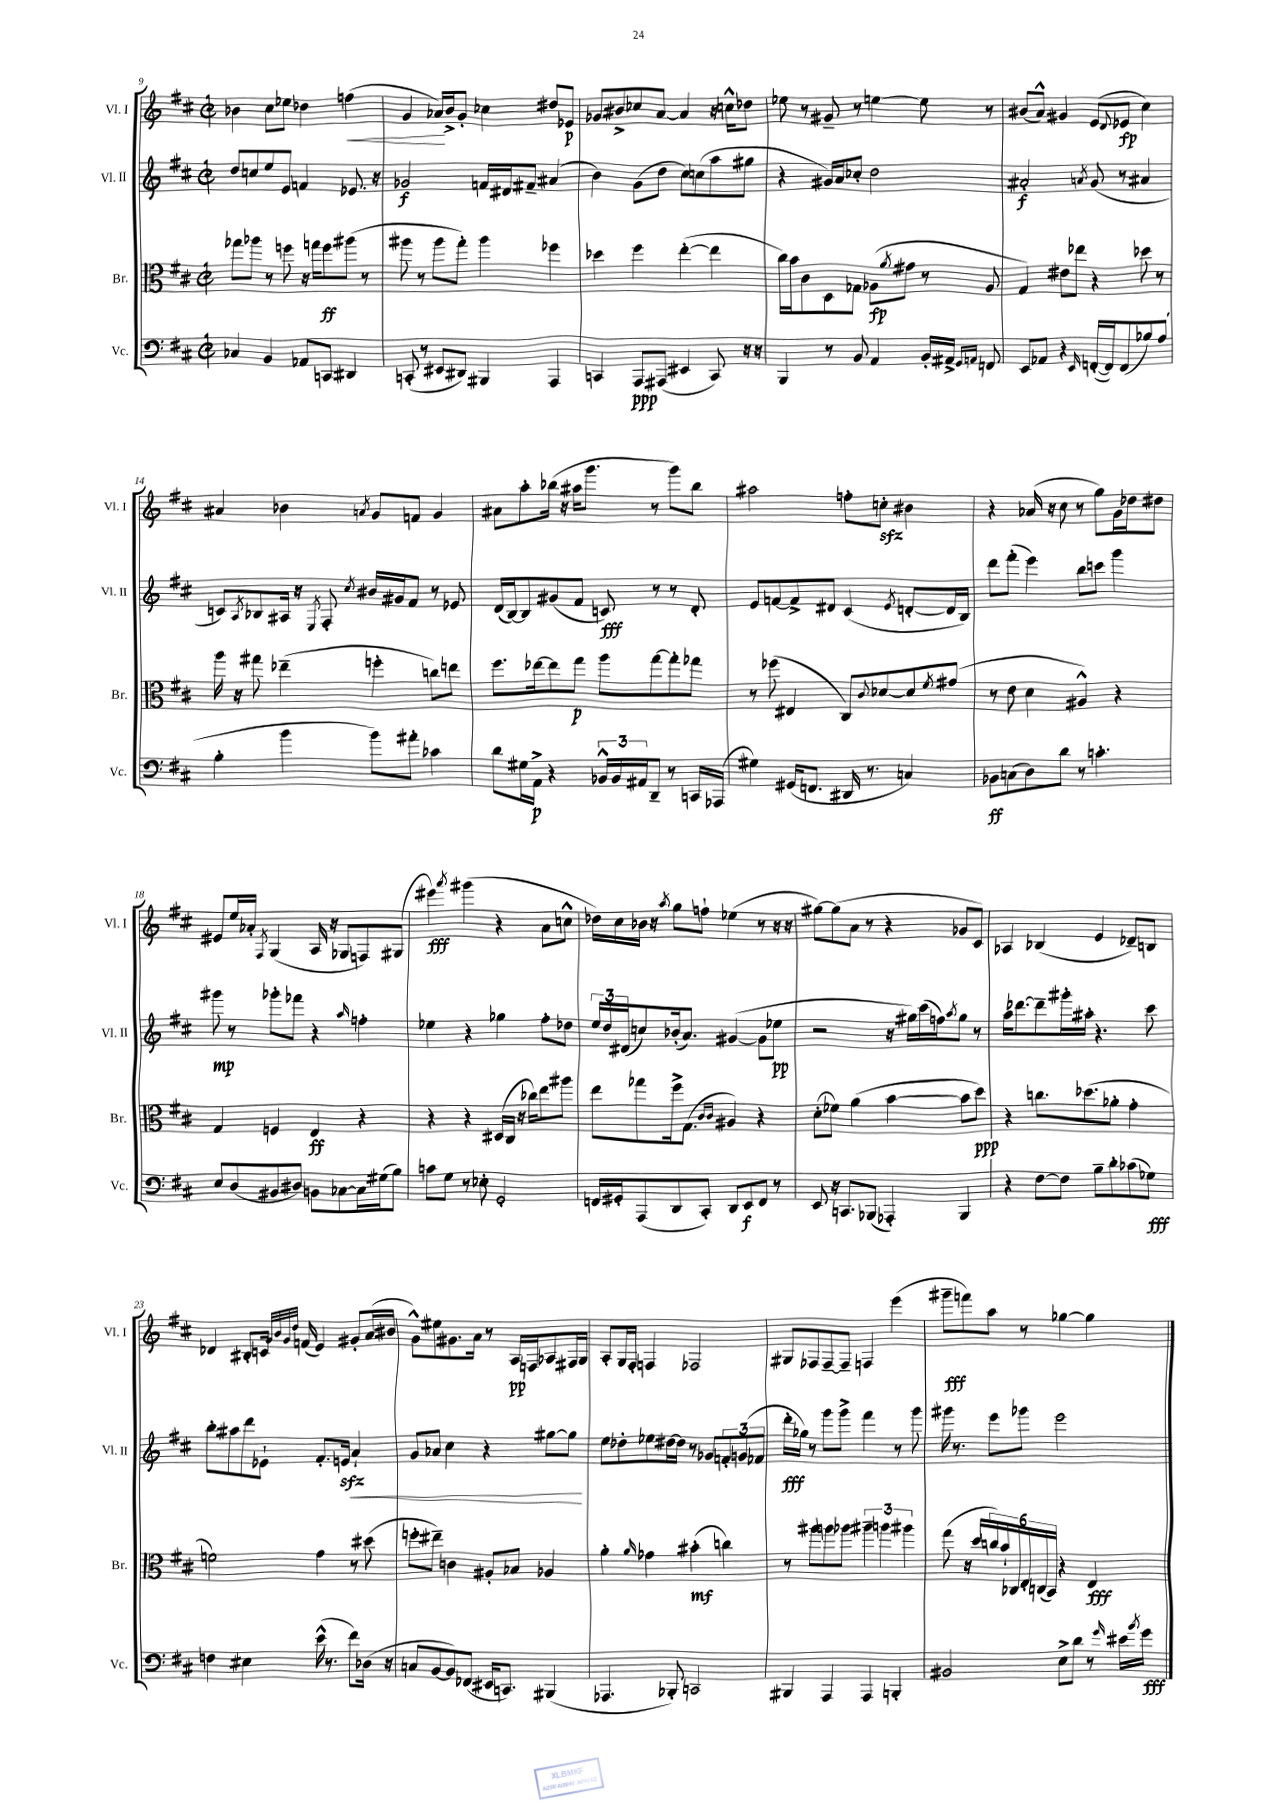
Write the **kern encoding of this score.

**kern	**kern	**kern	**kern
*staff4	*staff3	*staff2	*staff1
*clefF4	*clefC3	*clefG2	*clefG2
*k[f#c#]	*k[f#c#]	*k[f#c#]	*k[f#c#]
*M2/2	*M2/2	*M2/2	*M2/2
*met(c|)	*met(c|)	*met(c|)	*met(c|)
4C-	8gg-	8dd	4b-
.	8aa-	8cc	.
4BB	8r	8ee	8cc#
.	8ff	8e	8ee-
8AA-	16r	4f	4dd-
.	16gg	.	.
8CC	8ff	.	.
4DD#	(8aa#	8.e-	(4ff
.	8r	.	.
.	.	16r	.
=	=	=	=
(8CC'	8aa#	2g-	4g
8r	8r	.	.
8EE#	8aa#	.	16a-)
.	.	.	16b^
8DD#)	8gg')	.	8g'
4BBB#	4aa#	16f	4cc-
.	.	16d#	.
.	.	8f#~	.
4AAA	4ff-	(4a#	8dd#
.	.	.	8e-
=	=	=	=
4CC	4dd-	4b)	8g-
.	.	.	8b#^
8AAA	4ff#	(8g	8cc-
(8AAA#	.	8dd	[8a
4EE#	([4ee'	8cc#)	4a]
.	.	(8cc	.
8CC)	4ee]	8aa	16r
.	.	.	16cc^^
16r	.	8gg#	8dd-
16r	.	.	.
=	=	=	=
4BBB	16cc#)	4r	8ee-
.	16b	.	.
.	8c#	.	8r
8r	8D	16g#)	8g#~
.	.	16a	.
8BB	8G-	8cc-'	8r
4AA	(8A-	2dd	[4ee
.	8qa	.	.
.	8g#	.	.
16BB'	8r	.	8ee]
16AA#^	.	.	.
16qqGG	.	.	.
16qqAA	.	.	.
8FF	8A-	.	8r
=	=	=	=
8EE	4G)	2a#'	(8b#
8AA-	.	.	8a^^)
4r	8e#	.	4g#
.	8ee-	.	.
16qqEE	.	8qa	.
([16FF'	4r	(8g	(8e
16FF])	.	.	.
.	.	.	8qqd
(8FF	.	8r	8e-
8B-)	8dd-	4a#	4cc#)
(8A	8r	.	.
=	=	=	=
4B'	16aa	8c)	4a#
.	16r	.	.
.	.	8qA	.
.	8gg#	8B-	.
4b	(4ee-~	16A#	4b-
.	.	16r	.
.	.	8qE	.
.	.	8F#'	.
.	.	8qcc#	8qa
8b)	4ff'	16b#	8g
.	.	16g#	.
8a#'	.	8f#	8f
4c-	8cc)	8r	4g
.	8ee	8e-	.
=	=	=	=
8d	8.ff#	(16d	8a#
.	.	[16B)	.
16G#	.	8B]	8aa'
16AA^	[16ee-	.	.
4r	8ee-]	(8g#	(16bb-
.	.	.	16r
.	8gg	8f#	16aa#
.	.	.	8.ggg
24BB-^^	8aa	8c)	.
24BB-	.	.	.
24AA#	.	.	.
8DD~	[8gg	8r	8r
8r	8gg']	8r	8ggg)
16CC	8gg-	8d'	8bb-
(16AAA-	.	.	.
=	=	=	=
4G#)	8r	8e	2aa#
.	(8ff-	[8f	.
(16GG#	4E#	8f^]	.
8.FF	.	.	.
.	.	8d#	.
16DD#	8C#)	(4c#	8ff'
8.r	.	.	.
.	8qqc#	.	.
.	[8d-	.	8cc'
.	.	8qe	.
4C)	8d-]	[8d'	4b#
.	8qf#	.	.
.	(8g#	16d]	.
.	.	16B)	.
=	=	=	=
8BB-	8r	8ddd	4r
(8C	8e	(8fff#'	.
8D)	4d	4eee)	(16a-
.	.	.	16r
8d	.	.	8cc#
8r	4A#^^)	8bb	8r
4.c'	.	8ccc	8gg)
.	4r	4ggg	16g
.	.	.	16dd-
.	.	.	8dd#
=	=	=	=
8E	4G	8ggg#	8e#
(8D	.	8r	16ee
.	.	.	16a-'
.	.	.	8qF#
8BB#	4F	8ggg-'	(4G
8D#)	.	8fff-	.
8BB	4E	4r	16A
.	.	.	16r
[8C-	.	.	8G-
.	.	16qqaa	.
16C-]	4r	4ff'	8F)
(16G#	.	.	.
8B)	.	.	(8G#
=	=	=	=
8c	4r	4ee-	4eee#)
8G	.	.	.
.	.	.	8qaaa
8r	4r	4r	(4ggg#
8E-'	.	.	.
2GG'	(16D#	4gg-	4r
.	16C#	.	.
.	16r	.	.
.	16cc-)	.	.
.	8ee	8ff#'	8a
.	8aa#	8dd-	8cc^^
=	=	=	=
16FF	8ee	24ee	16dd-)
.	.	24dd	.
16GG#'	.	.	16cc#
.	.	(24d#	.
(8AAA	8gg-	8cc)	16b-
.	.	.	16r
.	.	.	8qaa
8DD	16ff#^	(16b-'	8gg
.	(8.G	8.a)	.
8CC#')	.	.	8ff`
.	16qqc#	.	.
.	16qqc#	.	.
8DD	4A#)	([4g#	(4ee-
8EE	.	.	.
8FF	4r	8g#]	8r
8r	.	8ee-	16r
.	.	.	16r
=	=	=	=
8EE	(8d'	2r	[8gg#)
16r	8f-)	.	(8gg#]
8.CC	.	.	.
.	(4a	.	8a
(8BBB-	.	.	8r
4AAA-')	[4b	16r	4r
.	.	16gg#)	.
.	.	(16ccc#	.
.	.	16ff)	.
.	.	8qaa	.
4BBB-	8b]	8gg#	8g-
.	8dd)	8r	8c#)
=	=	=	=
4r	4r	16aa	4A-
.	.	[8.ddd-	.
[8F#	8.cc	8ddd-~]	(4B-
8F#]	.	16ggg#'	.
.	(8.dd-	16aa#'	.
8B~	.	4.r	4e
8d'	8a-'	.	.
(8c-	4g'	.	8d-~)
8G-)	.	8ccc#	8B
=	=	=	=
4F	2f)	8bb'	4d-
.	.	8aa#	.
4E#	.	8ddd	8B#'
.	.	8e-`	16c
.	.	.	32qqg
.	.	.	32qqb
.	.	.	32qqg
.	.	.	32qqdd
.	.	.	(16f
(16e^^	4g	8.f#'	4e)
8.r	.	.	.
.	.	16e	.
8f#)	8r	4a`	8g#'
(16D-	(8dd#	.	(16a
16r	.	.	16b#
=	=	=	=
8C	8ff'	8g	8g^^)
[8BB	8ee#~)	8a-	8ee#
8BB])	4c	4cc#	8.g#
(8FF-	.	.	.
.	.	.	16a
16EE#	8A#'	4r	8r
8.CC)	.	.	.
.	8B-	.	16A
.	.	.	16F
(4BBB#	4A-	[8gg#	8A-
.	.	8gg#]	16F#
.	.	.	16G
=	=	=	=
4.AAA-	4a'	8ee	8A'
.	.	8dd-'	16G
.	.	.	16F#'
.	16qqa	.	.
.	4g-	8ee-	4F
8BBB-')	.	[16dd#	.
.	.	16dd#]	.
2CC	(4b#'	8r	2F-
.	.	8g-	.
.	4cc)	12f'	.
.	.	(12g	.
.	.	12f-	.
=	=	=	=
4BBB#	8r	16ddd'	8G#
.	.	16gg-)	.
.	8aa#	8r	8F-
4AAA	8aa	8ggg	[8F-~
.	8aa-	8ggg^	8F-~]
4AAA	6aa#~	4fff#	4F
.	6aa	.	.
4BBB'	.	8r	(4eee
.	6aa#	.	.
.	.	8ggg	.
=	=	=	=
2BB#	(8gg	16ggg#	8ggg#~
.	.	8.r	.
.	16r	.	8fff)
.	16dd	.	.
.	24cc)	8eee	8aa
.	24b`	.	.
.	24C-	.	.
.	24E'	8ggg-	8r
.	(24C	.	.
.	24BB)	.	.
8E^	4r	2eee	[4gg-
8d	.	.	.
8r	4E	.	4gg-]
16qqg	.	.	.
16e#	.	.	.
8qb	.	.	.
16g	.	.	.
==	==	==	==
*-	*-	*-	*-
